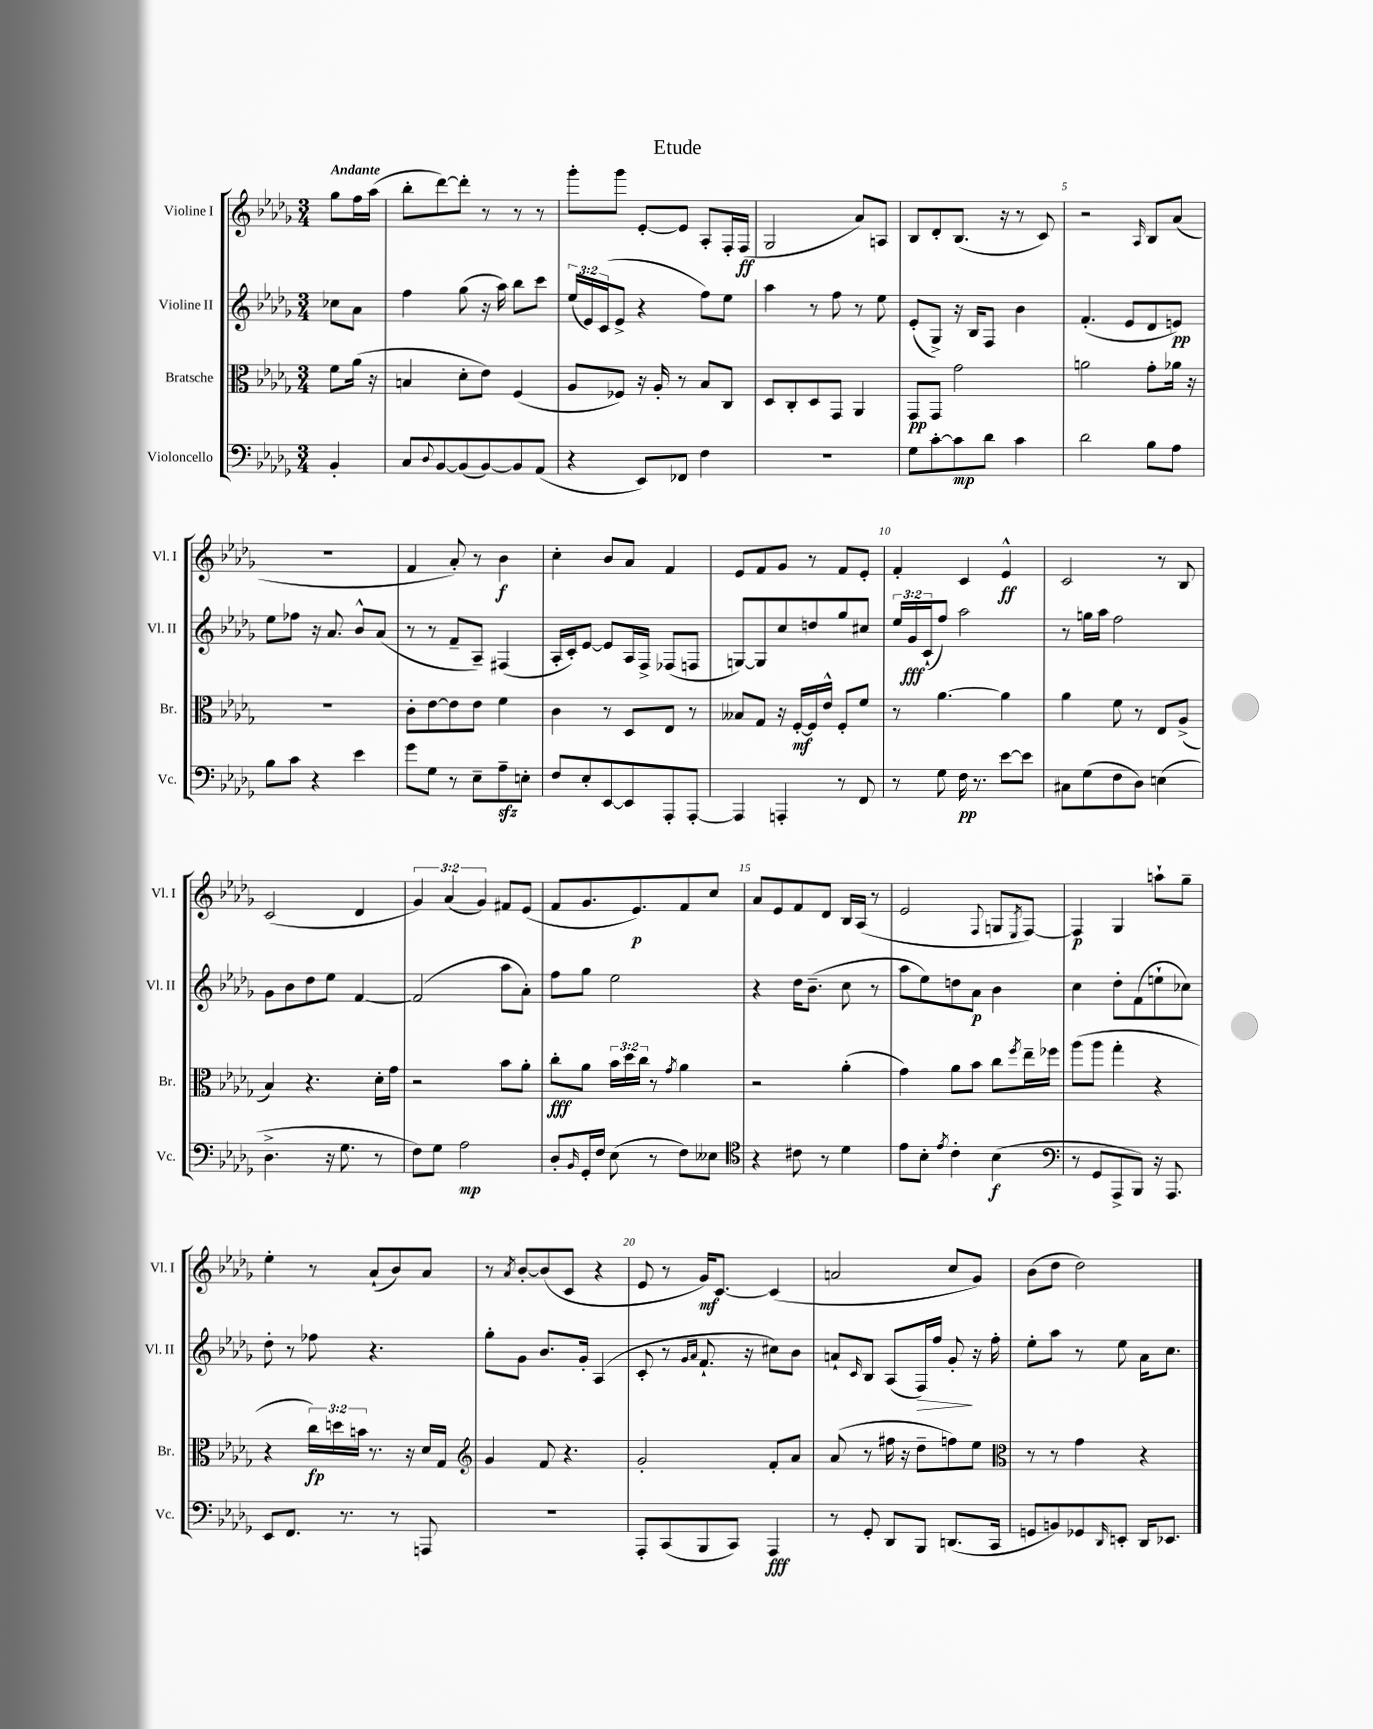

**kern	**kern	**kern	**kern
*staff4	*staff3	*staff2	*staff1
*clefF4	*clefC3	*clefG2	*clefG2
*k[b-e-a-d-g-]	*k[b-e-a-d-g-]	*k[b-e-a-d-g-]	*k[b-e-a-d-g-]
*M3/4	*M3/4	*M3/4	*M3/4
4BB-'	8f	8cc-	8gg-
.	(16a-	8a-	16ff
.	16r	.	(16aa-
=	=	=	=
8C	4B	4ff	8bb-'
8qqD-	.	.	.
[8BB-	.	.	[8ddd-)
(8BB-]	8d-'	(8gg-	8ddd-']
[8BB-)	8e-)	16r	8r
.	.	16aa-)	.
8BB-]	(4F	8bb-	8r
(8AA-	.	8ccc	8r
=	=	=	=
4r	8A-	(24ee-	8ggg-'
.	.	24e-)	.
.	.	(24c	.
.	8F-)	8e-^	8ggg-
8EE-)	16r	4r	[8e-'
.	16A-'	.	.
8FF-	8r	.	8e-]
4F	8B-	8ff)	8A-'
.	8C	8ee-	16F'
.	.	.	(16F
=	=	=	=
2.r	8D-	4aa-	2G-
.	8C'	.	.
.	8D-	8r	.
.	8GG-	8ff	.
.	4AA-	8r	8a-)
.	.	8ee-	8A
=	=	=	=
8G-	8GG-	(8e-'	8B-
[8c'	8GG-	8G-^)	8d-'
8c]	2g-	16r	(8.B-
.	.	16B-	.
8d-	.	8F	.
.	.	.	16r
4c	.	4b-	8r
.	.	.	8c)
=	=	=	=
2d-	2a	(4.f'	2r
.	.	8e-	.
.	.	.	16qqA-
8B-	8g-'	8d-	8B-
8A-	16a-	8e)	(8a-
.	16r	.	.
=	=	=	=
8B-	2.r	8ee-	2.r
8c	.	8ff-	.
4r	.	16r	.
.	.	8.a-	.
4e-	.	8b-^^	.
.	.	(8a-	.
=	=	=	=
8g-	8c'	8r	4f
8G-	[8e-	8r	.
8r	8e-]	8f~	8a-')
8E-~	8e-	8A-~)	8r
8A-~	4f	(4F#	4b-
8E'	.	.	.
=	=	=	=
8F	4c	16A-'	4cc'
.	.	16c')	.
8E-'	.	[8e-	.
[8EE-	8r	8e-]	8b-
8EE-]	8D-	16A-	8a-
.	.	16F^	.
8AAA-'	8E-	(8F-	4f
[8AAA-'	8r	8F	.
=	=	=	=
4AAA-]	8B--	[8G)	8e-
.	8G-	8G]	8f
4AAA'	16r	8cc	8g-
.	[16F'	.	.
.	16F]	8dd	8r
.	16e-^^	.	.
8r	8F'	8gg-	8f
8FF	8f	8cc#	8e-'
=	=	=	=
8r	8r	24ee-	4f'
.	.	24g-	.
.	.	(24c`	.
8G-	[4.a-	8ff)	.
16F	.	2aa-	4c
8.r	.	.	.
[8e-	4a-]	.	4e-^^
8e-]	.	.	.
=	=	=	=
8C#	4a-	8r	2c
(8G-	.	16gg	.
.	.	16aa-	.
8F	8f	2ff	.
8D-)	8r	.	.
(4E	8E-	.	8r
.	(8A-^	.	8B-
=	=	=	=
4.D-^	4B-)	8g-	(2c
.	.	8b-	.
.	4.r	8dd-	.
16r	.	8ee-	.
8.G-	.	.	.
.	.	[4f	4d-
8r	16d-'	.	.
.	16g-	.	.
=	=	=	=
8F)	2r	(2f]	6g-)
8G-	.	.	.
.	.	.	(6a-
2A-	.	.	.
.	.	.	6g-)
.	8b-	8aa-	8f#
.	8a-'	8a-')	(8e-
=	=	=	=
8D-'	8cc'	8ff	8f
16qqBB-	.	.	.
16GG-'	8a-	8gg-	8.g-
16F	.	.	.
(8E-	24b-	2ee-	.
.	24dd-	.	.
.	.	.	8.e-)
.	24cc	.	.
8r	8r	.	.
.	8qg-	.	.
8F)	4a-	.	8f
8E--	.	.	8cc
=	=	=	=
*clefC4	*	*	*
4r	2r	4r	8a-
.	.	.	8e-
8c#	.	16dd-	8f
.	.	(8.b-~	.
8r	.	.	8d-
4d-	(4a-'	8cc	16B-
.	.	.	(16A-
.	.	8r	8r
=	=	=	=
8e-	4g-)	8aa-	2e-
8B-'	.	8ee-)	.
8qe-	.	.	.
4c'	8a-	8dd	.
.	8b-	8a-	.
.	.	.	8qqF
(4B-	8cc	4b-	8G
.	8qff	.	8qE-
.	16ee-~	.	[8F)
.	16ff-	.	.
=	=	=	=
*clefF4	*	*	*
8r	(8aa-	4cc	4F]
8GG-	8aa-	.	.
8AAA-^	4gg-'	8dd-'	4G-
8BBB-)	.	(8f	.
16r	4r	8ee`	8aa`
8.AAA-	.	.	.
.	.	8cc-)	8gg-~
=	=	=	=
8EE-	4r	8dd-'	4ee-'
8.FF	.	8r	.
.	24cc)	8ff-	8r
.	24dd	.	.
8.r	.	.	.
.	24b	.	.
.	8.r	4.r	(8a-`
8r	.	.	8b-)
.	16r	.	.
8AAA	16d-	.	8a-
.	16G-	.	.
=	=	=	=
*	*clefG2	*	*
2.r	4g-	8gg-'	8r
.	.	.	8qa-
.	.	8g-	[8b-'
.	8f	8.b-	(8b-]
.	4.r	.	8c
.	.	16g-'	.
.	.	(4A-	4r
=	=	=	=
8AAA-'	2g-'	8c'	8e-
(8CC	.	8r	8r
.	.	16qqg-	.
.	.	16qqa-	.
8BBB-	.	8.f`	16g-)
.	.	.	[8.c
8CC)	.	.	.
.	.	16r	.
4AAA-	8f'	8cc#)	(4c]
.	8a-	8b-	.
=	=	=	=
8r	(8a-	8a`	2a
.	.	16qqc	.
8GG-'	8r	8B-	.
8DD-	16ff#	(8A-	.
.	16r	.	.
8BBB-	8dd-~	16F)	.
.	.	16ff	.
(8.DD	8ff)	8g-'	8cc
.	8ee-	16r	8g-)
16CC	.	16ff'	.
=	=	=	=
*	*clefC3	*	*
8GG	8r	8ee-'	(8b-
8BB)	8r	8aa-	8dd-
8GG-	4g-	8r	2dd-)
16qqDD-	.	.	.
8EE'	.	8ee-	.
16DD-	4r	16a-	.
8.EE-	.	8.cc	.
==	==	==	==
*-	*-	*-	*-
